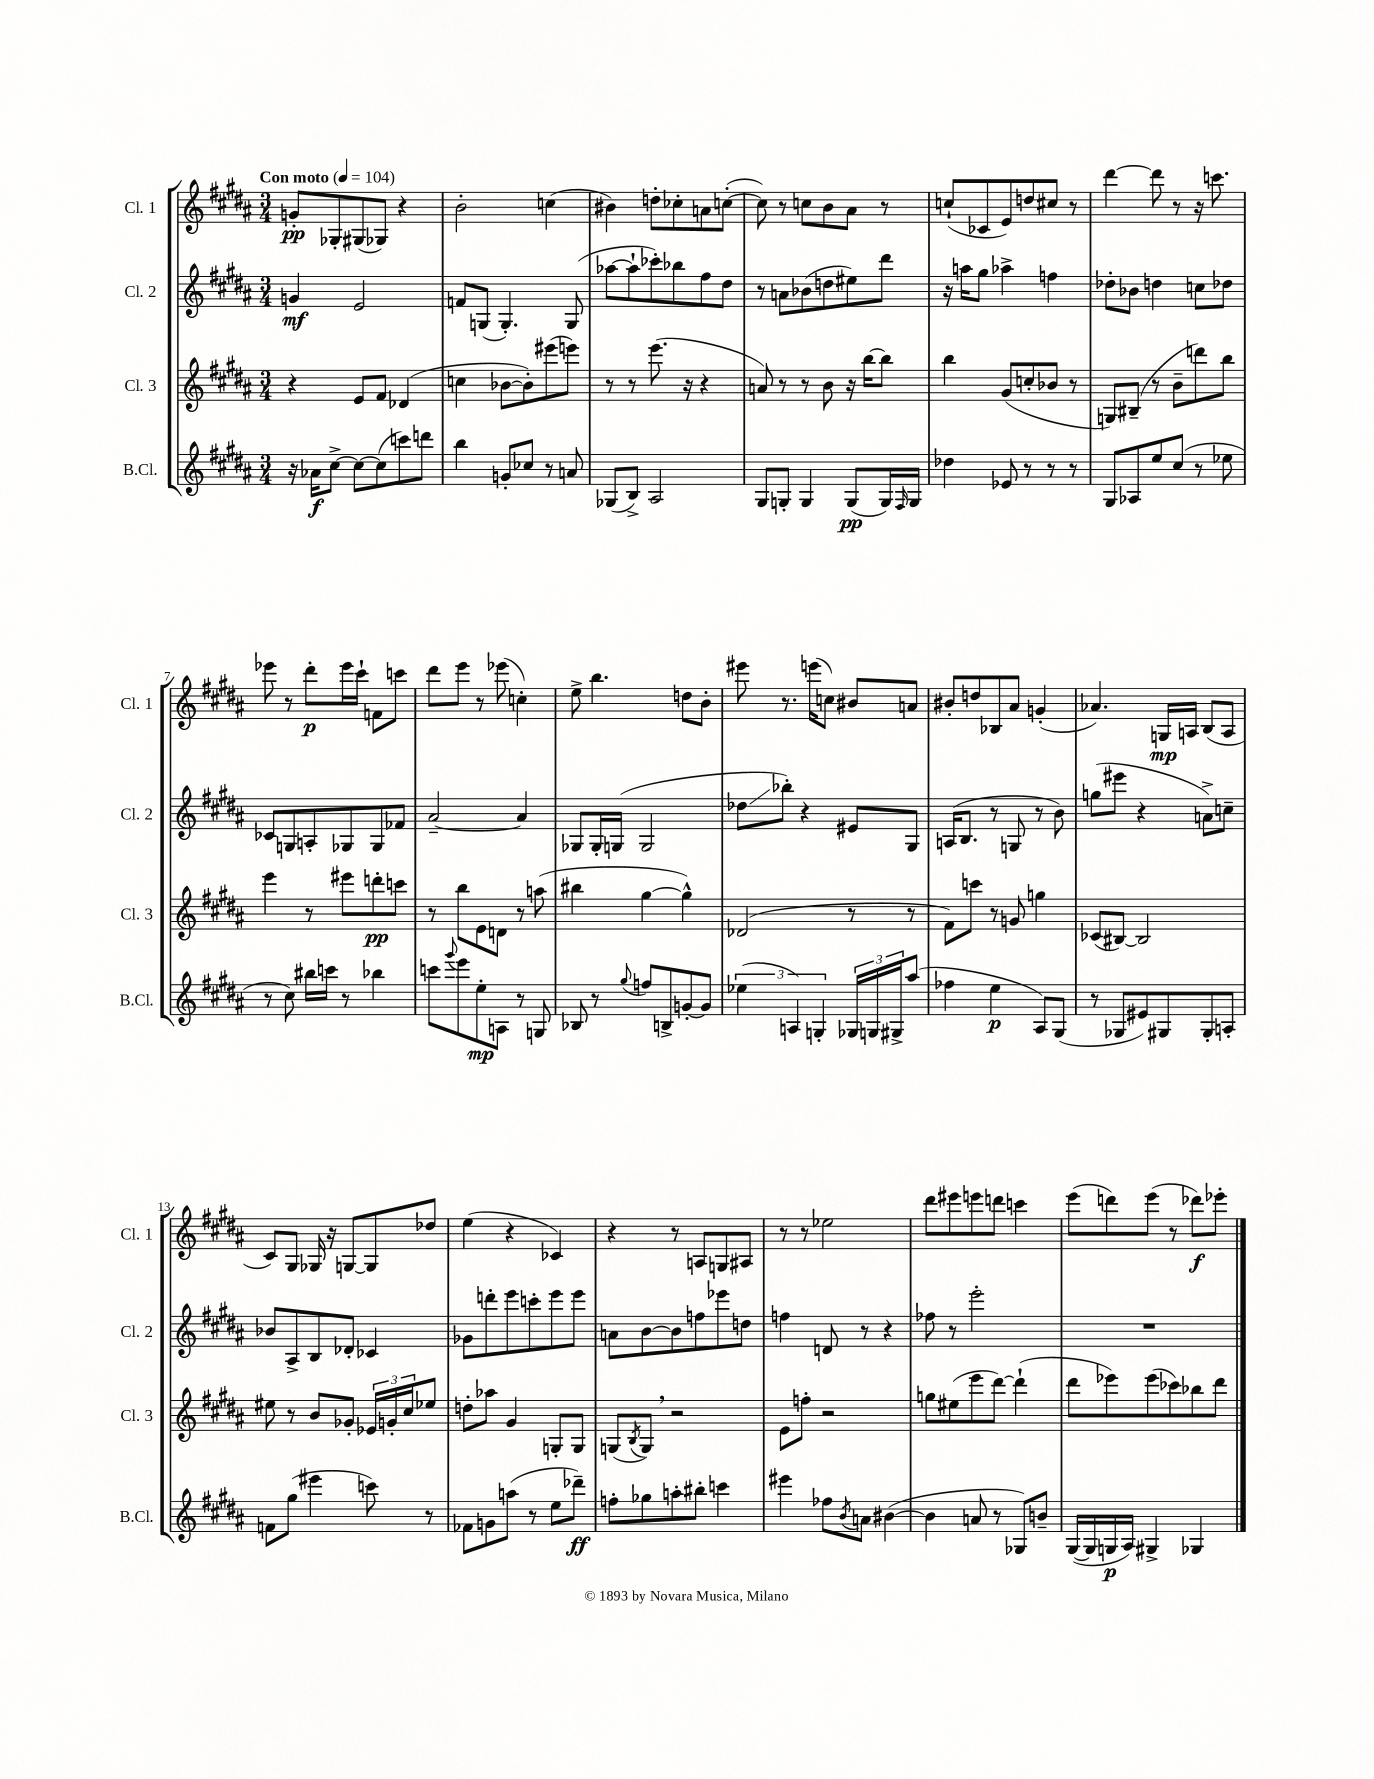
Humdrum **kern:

**kern	**kern	**kern	**kern
*staff4	*staff3	*staff2	*staff1
*clefG2	*clefG2	*clefG2	*clefG2
*k[f#c#g#d#a#]	*k[f#c#g#d#a#]	*k[f#c#g#d#a#]	*k[f#c#g#d#a#]
*M3/4	*M3/4	*M3/4	*M3/4
*MM104	*MM104	*MM104	*MM104
16r	4r	4g	8g'
16a-	.	.	.
[8cc#^	.	.	8G-'
8cc#_	8e	2e	(8G#
(8cc#]	8f#	.	8G-)
8ccc)	(4d-	.	4r
8ddd	.	.	.
=	=	=	=
4bb	4cc	8f	2b'
.	.	(8G	.
8g'	[8b-	4.G')	.
8cc-	8b-'])	.	.
8r	(8eee#	.	(4cc
8a	8eee)	(8G	.
=	=	=	=
(8G-	8r	[8aa-	4b#)
8B^)	8r	8aa-`]	.
2A#	(8.eee	8ccc-')	8dd'
.	.	8bb-	8cc-'
.	16r	.	.
.	4r	8ff#	8a
.	.	8dd#	([8cc'
=	=	=	=
8G#	8a)	8r	8cc])
8G'	8r	8a	8r
4G	8r	(8b-	8cc
.	8b	8dd	8b
(8G	16r	8ee#)	8a#
.	[16bb	.	.
16G)	8bb]	8ddd#	8r
16qqF#	.	.	.
16G	.	.	.
=	=	=	=
4dd-	4bb	16r	(8cc`
.	.	16aa	.
.	.	8gg#	8c-
8e-	(8g#	4aa-^	8e)
8r	8cc'	.	8dd
8r	8b-	4ff	8cc#
8r	8r	.	8r
=	=	=	=
8G#	8G)	8dd-'	[4ddd#
8A-	(8B#~	8b-	.
8ee	8r	4dd	8ddd#]
(8cc#	8b~	.	8r
8r	8ddd)	8cc	16r
.	.	.	8.ccc
8ee-	8bb	8dd-	.
=	=	=	=
8r	4eee	8c-	8eee-
8cc#)	.	8G	8r
16bb#	8r	8A'	8ddd#'
16ccc	.	.	.
8r	8eee#	8G-	16eee-
.	.	.	16ccc#`
4bb-	8ddd'	8G-	8f
.	8ccc	8f-	8ccc
=	=	=	=
8ccc	8r	[2a#~	8ddd#
8qqggg#	.	.	.
8eee	8bb	.	8eee
8ee'	8e	.	8r
8A	8d	.	(8eee-
8r	8r	4a#]	4cc')
8G	(8aa	.	.
=	=	=	=
8B-	4bb#	8G-	8ee^
8r	.	16G-'	4.bb
.	.	(16G	.
8qqgg#	.	.	.
8ff	[4gg#	2G	.
8B^	.	.	.
[8g'	4gg#^^])	.	8dd
8g]	.	.	8b'
=	=	=	=
(6ee-	(2d-	8dd-	8eee#
.	.	8bb-')	8.r
6A)	.	.	.
.	.	4r	.
.	.	.	(16eee
6G'	.	.	.
.	.	.	8cc)
24G-	8r	8e#	8b#
24G	.	.	.
24G#^	.	.	.
(8aa#	8r	8G#	8a
=	=	=	=
4ff-	8f#)	(16A	8b#'
.	.	8.B	.
.	8ccc	.	8dd
4ee	8r	8r	8B-
.	8g	8G	8a#
8A#)	4gg	8r	(4g'
(8G#	.	8b)	.
=	=	=	=
8r	(8c-	(8gg	4.a-)
8G-	[8B#)	8eee#	.
8e#)	2B#]	4r	.
8G#	.	.	16G
.	.	.	16A
8G#'	.	8a^)	(8B
8A'	.	8cc~	8A
=	=	=	=
8f	8ee#	8b-	8c#)
(8gg#	8r	8A#^	8G#
4eee#	8b	8B	16G-
.	.	.	16r
.	8g-'	8d-'	[8G
8ccc)	24e-	4c-	8G]
.	24g'	.	.
.	24cc#	.	.
8r	8ee-	.	8dd-
=	=	=	=
8f-	8dd'	8g-	(4ee
8g	8aa-	8ddd'	.
(8aa	4g#	8eee	4r
8r	.	8ccc'	.
8ee	8G'	8eee	4c-)
8ddd-~)	8G	8eee	.
=	=	=	=
8ff'	(8G	8a	4r
.	8qB	.	.
8gg-	8G)	[8b	.
8aa'	2r	8b]	8r
8bb#'	.	8ff	8A
4ccc	.	8eee-	8G
.	.	8dd	8A#
=	=	=	=
4eee#	8e	4ff	8r
.	8ff'	.	8r
8ff-	2r	8d	2ee-
8qb	.	.	.
8a	.	8r	.
([4b#	.	4r	.
=	=	=	=
4b#]	8gg	8ff-	8ddd#
.	(8ee#	8r	8eee#
8a	8eee	2eee'	8eee
8r	[8ddd#)	.	8ddd
8G-)	(4ddd#`]	.	4ccc
8b~	.	.	.
=	=	=	=
([16G#	8ddd#	2.r	(8eee
16G#]	.	.	.
16G	8eee-)	.	8ddd)
16A#)	.	.	.
4G#^	(8eee-	.	(8eee
.	8ccc-)	.	8r
4G-	8bb-	.	8ddd-)
.	8ddd#	.	8eee-'
==	==	==	==
*-	*-	*-	*-
